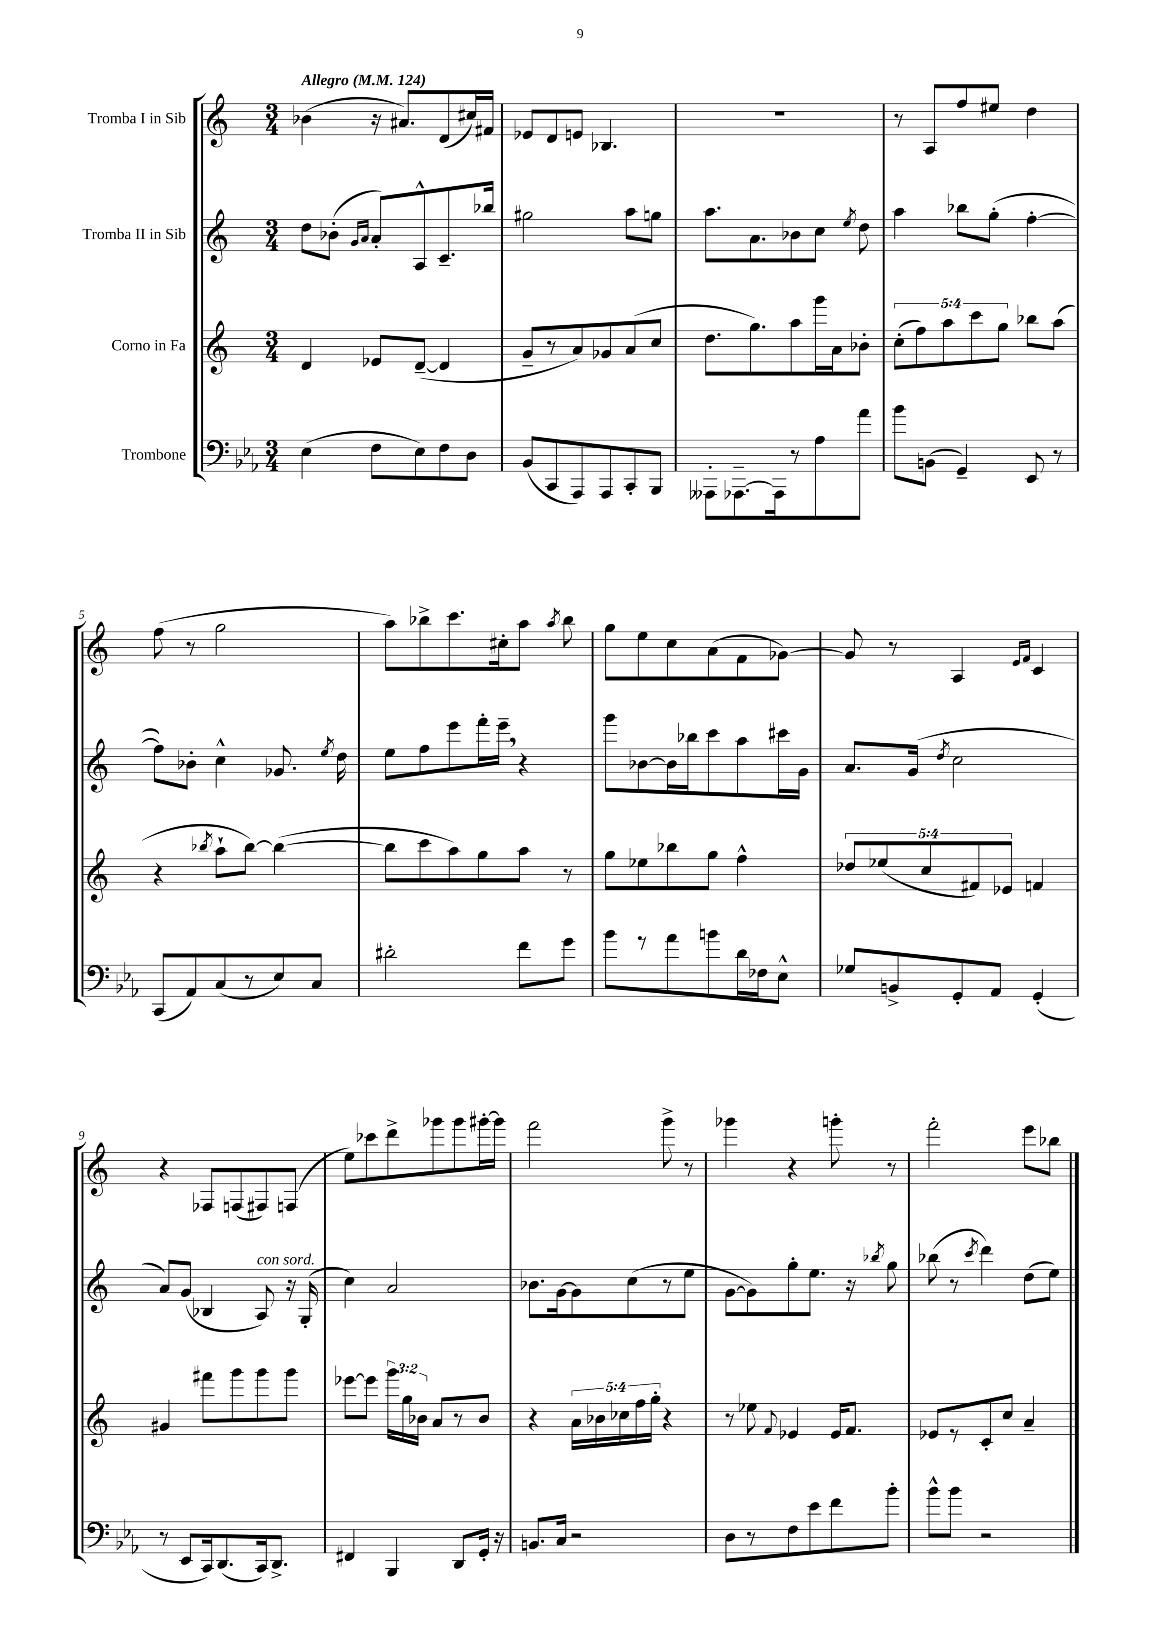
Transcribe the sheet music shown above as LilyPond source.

<<
\new StaffGroup <<
\new Staff = "s0" \with { instrumentName = "Tromba I in Sib" } {
    \clef treble \key c \major \numericTimeSignature \time 3/4 \tempo "Allegro" 4 = 124
    \autoBeamOff bes'4( r16 ais'8.[) d'8( cis''16) fis'16] |
    ees'8[ d'8 e'8] bes4. |
    R2. |
    r8 a8[ f''8 eis''8] d''4 |
    f''8( r8 g''2 |
    a''8[) bes''8-> c'''8. cis''16-. a''8] \acciaccatura { a''8 } bes''8 |
    g''8[ e''8 c''8 a'8( f'8 ges'8]~) |
    ges'8 r8 a4 \grace { e'16[ f'16] } c'4 |
    r4 fes8[ f8( fis8) f8]( |
    e''8[) ces'''8 d'''8-> ges'''8 ges'''8 gis'''16~-. gis'''16] |
    f'''2 g'''8-> r8 |
    ges'''4 r4 g'''8-. r8 |
    f'''2-. e'''8[ bes''8] \bar "|." |
}
\new Staff = "s1" \with { instrumentName = "Tromba II in Sib" } {
    \clef treble \key c \major \numericTimeSignature \time 3/4
    \autoBeamOff d''8[ bes'8]-.( \grace { g'16[ a'16] } a'8[-.) a8-^ c'8.-- bes''16] |
    gis''2 a''8[ g''8] |
    a''8.[ a'8. bes'8 c''8] \acciaccatura { e''8 } d''8 |
    a''4 bes''8[ g''8]-.( f''4~-. |
    f''8[) bes'8]-. c''4-^ ges'8. \acciaccatura { e''8 } d''16 |
    e''8[ f''8 e'''8 f'''16-. e'''16]-- \breathe r4 |
    g'''8[ bes'8~ bes'16 bes''16 c'''8 a''8 cis'''16 g'16] |
    a'8.[ g'16]( \acciaccatura { d''8 } c''2 |
    a'8[) g'8]( bes4 a8^\markup { \italic "con sord." }) r16 g16-.( |
    c''4) a'2 |
    bes'8.[ g'16~ g'8 c''8( r8 e''8] |
    g'8[~ g'8) g''8-. e''8.] r16 \acciaccatura { bes''8 } g''8 |
    bes''8( r8 \acciaccatura { c'''8 } d'''4) d''8[( e''8]) \bar "|." |
}
\new Staff = "s2" \with { instrumentName = "Corno in Fa" } {
    \clef treble \key c \major \numericTimeSignature \time 3/4 \override Staff.TupletNumber.text = #tuplet-number::calc-fraction-text
    \autoBeamOff d'4 ees'8[ d'8]~--( d'4 |
    g'8[-- r8 a'8) ges'8 a'8( c''8] |
    d''8.[ g''8.) a''8 g'''16 a'16 bes'8]-. |
    \tuplet 5/4 { c''8[-.( f''8) a''8 c'''8 g''8] } bes''8[ a''8]( |
    r4 \acciaccatura { bes''8 } a''8[-! bes''8]~) bes''4~( |
    bes''8[ c'''8 a''8) g''8 a''8] r8 |
    g''8[ ees''8 bes''8 g''8] f''4-^ |
    \tuplet 5/4 { des''8[ ees''8( c''8 fis'8) ees'8] } f'4 |
    gis'4 fis'''8[ g'''8 g'''8 g'''8] |
    ees'''8[~ ees'''8] \tuplet 3/2 { g'''16[ g''16 bes'16] } a'8[ r8 bes'8] |
    r4 \tuplet 5/4 { a'16[ bes'16 ces''16 f''16 g''16]-. } r4 |
    r8 ees''8 \appoggiatura { f'8 } ees'4 ees'16[ f'8.] |
    ees'8[ r8 c'8-. c''8] a'4-- \bar "|." |
}
\new Staff = "s3" \with { instrumentName = "Trombone" } {
    \clef bass \key ees \major \numericTimeSignature \time 3/4
    \autoBeamOff ees4( f8[ ees8) f8 d8] |
    bes,8[( c,8 aes,,8) aes,,8 c,8-. bes,,8] |
    aeses,,8[-. aes,,8.~-- aes,,16 r8 aes8 aes'8] |
    bes'8[ b,8]( g,4--) ees,8 r8 |
    c,8[( aes,8) c8( r8 ees8) c8] |
    dis'2-. f'8[ g'8] |
    bes'8[ r8 aes'8 b'8 d'16 fes16 ees8]-^ |
    ges8[ b,8-> g,8-. aes,8] g,4-.( |
    r8 ees,8[ c,16) d,8.( c,16) d,8.]-> |
    fis,4 bes,,4 d,8[ g,16]-. r16 |
    b,8.[ c16] r2 |
    d8[ r8 f8 ees'8 f'8 bes'8]-. |
    bes'8[-^ bes'8] r2 \bar "|." |
}
>>
>>
